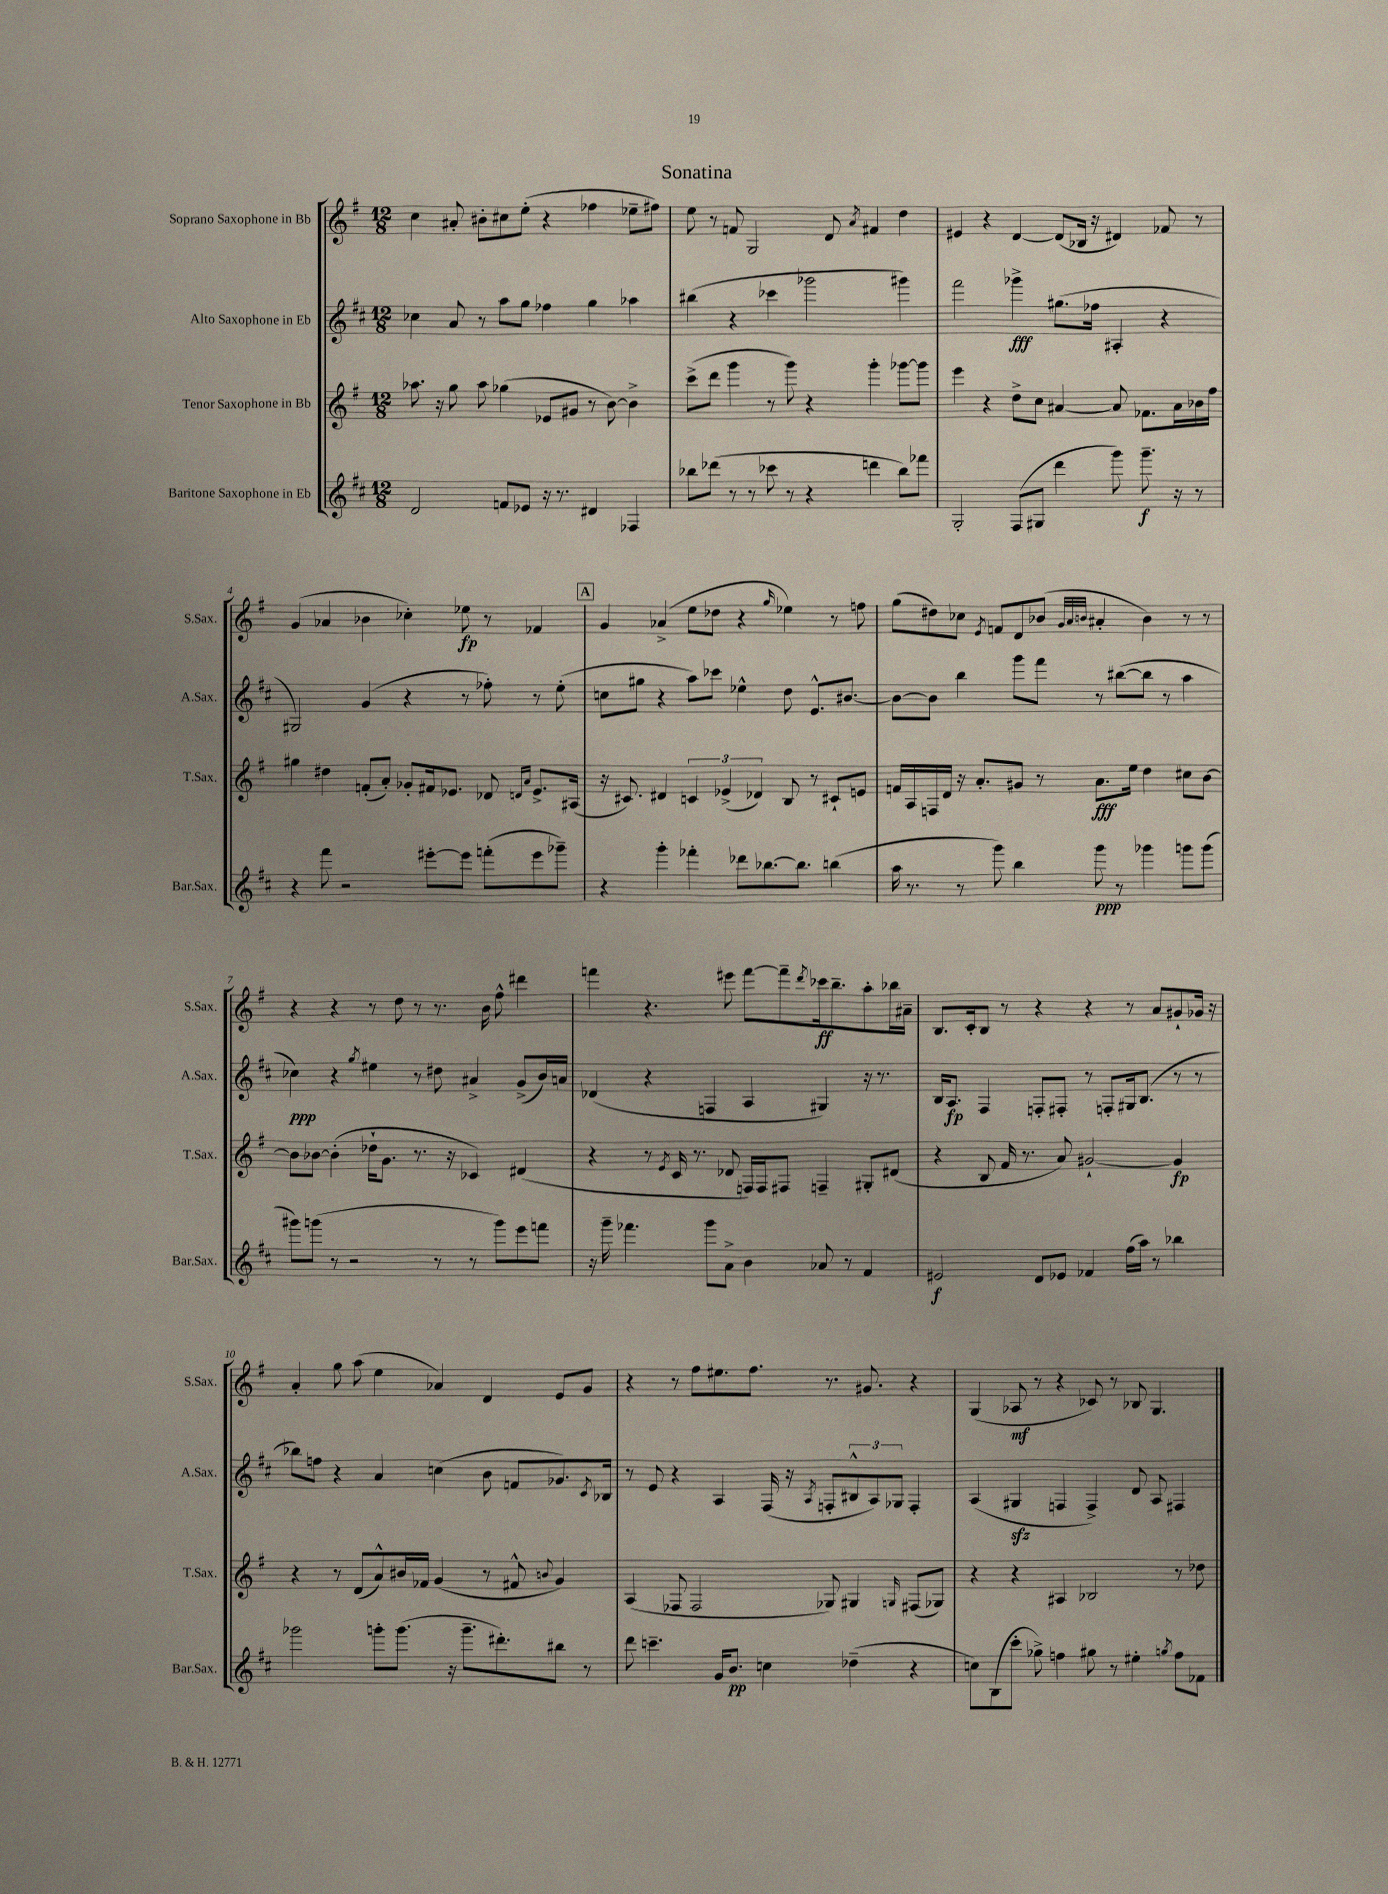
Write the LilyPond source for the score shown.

\header { title = "Sonatina" }
<<
\new StaffGroup <<
\new Staff = "s0" \with { instrumentName = "Soprano Saxophone in Bb" shortInstrumentName = "S.Sax." } {
    \clef treble \key g \major \numericTimeSignature \time 12/8
    c''4 ais'8-. bis'8-. cis''8 e''8-.( r4 fes''4 ees''8-- fis''8) |
    e''8 r8 f'8 g2 d'8 \acciaccatura { a'8 } fis'4 d''4 |
    eis'4 r4 d'4~ d'8( bes16 r16 dis'4) fes'8 r8 |
    g'4( aes'4 bes'4 ces''4-.) ees''8\fp r8 fes'4 |
    \mark \markup { \box "A" } g'4 aes'4->( e''8 des''8 r4 \grace { g''16 } ees''4) r8 f''8 |
    g''8( dis''8) ces''8 \acciaccatura { e'8 } f'8 d'8 bes'8( \grace { g'32 a'32 b'32 } ais'4-. b'4) r8 r8 |
    r4 r4 r8 d''8 r8 r8. b'16 fis''8-^ dis'''4 |
    f'''4 r4. eis'''8 f'''8~ f'''8-- \acciaccatura { d'''8 } ces'''16\ff b''8.-- a''8-. bes''16 ais'16-- |
    b8. c'16-. b8 r8 r4 r4 r8 a'8 gis'8-! ges'16 r16 |
    a'4-. g''8 a''8( e''4 aes'4) d'4 e'8 g'8 |
    r4 r8 fis''8 eis''8. fis''8. r8. gis'8. r4 |
    g4( aes8\mf r8 r4 ces'8) r8 bes8 g4. \bar "|." |
}
\new Staff = "s1" \with { instrumentName = "Alto Saxophone in Eb" shortInstrumentName = "A.Sax." } {
    \clef treble \key d \major \numericTimeSignature \time 12/8
    ces''4 a'8 r8 a''8 g''8 fes''4 g''4 aes''4 |
    bis''4( r4 ces'''4 ges'''2 gis'''4) |
    fis'''2 ges'''4->\fff gis''8.( fes''16 ais4-. r4 |
    gis2) g'4( r4 r8 fes''8-.) r8 e''8-.( |
    \mark \markup { \box "A" } c''8 gis''8 r4 a''8) ces'''8 ees''4-^ d''8 e'8.-^ bis'8.~ |
    bis'8~ bis'8 b''4 g'''8 fis'''8 r8 bis''8~( bis''8 r8 a''4 |
    ces''4\ppp) r4 \acciaccatura { g''8 } eis''4 r8 dis''8 ais'4-> g'8->( b'16) a'16 |
    des'4( r4 f4 a4 gis4) r16 r8. |
    b16 a8.\fp fis4 f8-. fis8-. r8 f8-. gis16 b8.( r8 r8 |
    bes''8) f''8 r4 a'4 c''4( b'8 f'8 ges'8.) \acciaccatura { cis'8 } bes16 |
    r8 e'8 r4 a4 fis16( r16 \acciaccatura { a8 } f8-. \tuplet 3/2 { bis8-^ a8) ges8 } f4-. |
    a4( gis4\sfz f4 f4->) d'8 a8 fis4 \bar "|." |
}
\new Staff = "s2" \with { instrumentName = "Tenor Saxophone in Bb" shortInstrumentName = "T.Sax." } {
    \clef treble \key g \major \numericTimeSignature \time 12/8
    aes''8. r16 g''8 aes''8 ges''4( ees'8 gis'8 r8 b'8~) b'4-> |
    c'''8->( d'''8 g'''4 r8 g'''8) r4 g'''4-. ges'''8~ ges'''8 |
    e'''4 r4 d''8-> c''8 ais'4~ ais'8 fes'8. ais'16 bes'16 fis''16 |
    gis''4 dis''4 f'8-.( a'8-.) ges'8-. fis'16 ees'8. des'8 \grace { d'16 a'16 } ees'8.-> ais16( |
    \mark \markup { \box "A" } r16 cis'8.) dis'4 \tuplet 3/2 { c'4 ees'4->( des'4) } b8 r8 cis'8-! e'8 |
    f'16 a16 f16 d'16 r16 a'8.-. gis'8 r8 a'8.\fff e''16 d''4 cis''8 b'8~ |
    b'8 bes'8~ bes'4-.( des''16-! g'8. r8. r16 ces'4) dis'4( |
    r4 r8 \acciaccatura { e'8 } c'16 r8. des'8 f16) f16 fis8 f4-- gis8-. dis'8( |
    r4 b8 fis'16 r8. a'8) gis'2~-! gis'4\fp |
    r4 r8 d'8( a'8-^) bis'16 fes'16 g'4( r8 fis'8-^ \appoggiatura { b'8 } g'4) |
    a4( fes8 fes2 ges8) gis4 \grace { g16 } fis8( ges8) |
    r4 r4 ais4 bes2 r8 des''8 \bar "|." |
}
\new Staff = "s3" \with { instrumentName = "Baritone Saxophone in Eb" shortInstrumentName = "Bar.Sax." } {
    \clef treble \key d \major \numericTimeSignature \time 12/8
    d'2 f'8 ees'8 r16 r8. dis'4 fes4 |
    bes''8 des'''8( r8 r8 ces'''8 r8 r4 d'''4 bes''8) fes'''8 |
    g2-. fis8( gis8 d'''4 g'''8) g'''8.--\f r16 r8 |
    r4 fis'''8 r2 eis'''8~-. eis'''8 f'''8-.( eis'''8 ges'''8--) |
    \mark \markup { \box "A" } r4 g'''4-. fes'''4-. des'''8 bes''8.~ bes''8. b''4( |
    a''16 r8. r8 g'''8) b''4 g'''8\ppp r8 ges'''4 g'''8 g'''8( |
    gis'''8) g'''8( r8 r2 r8 r8 g'''8) e'''8 f'''8 |
    r16 g'''16-- fes'''4. g'''8 a'8-> b'4 aes'8 r8 fis'4 |
    eis'2\f d'8 ees'8 fes'4 fis''16( a''16) r8 bes''4 |
    ges'''2 g'''8-. g'''8.( r16 g'''8.-- dis'''8.-.) bis''8 r8 |
    d'''8 c'''4.-- g'16 b'8.\pp c''4 des''4--( r4 |
    c''8) b8( cis'''8-. ges''8->) f''4 gis''8 r8 eis''4-. \acciaccatura { g''8 } f''8 fes'8 \bar "|." |
}
>>
>>
